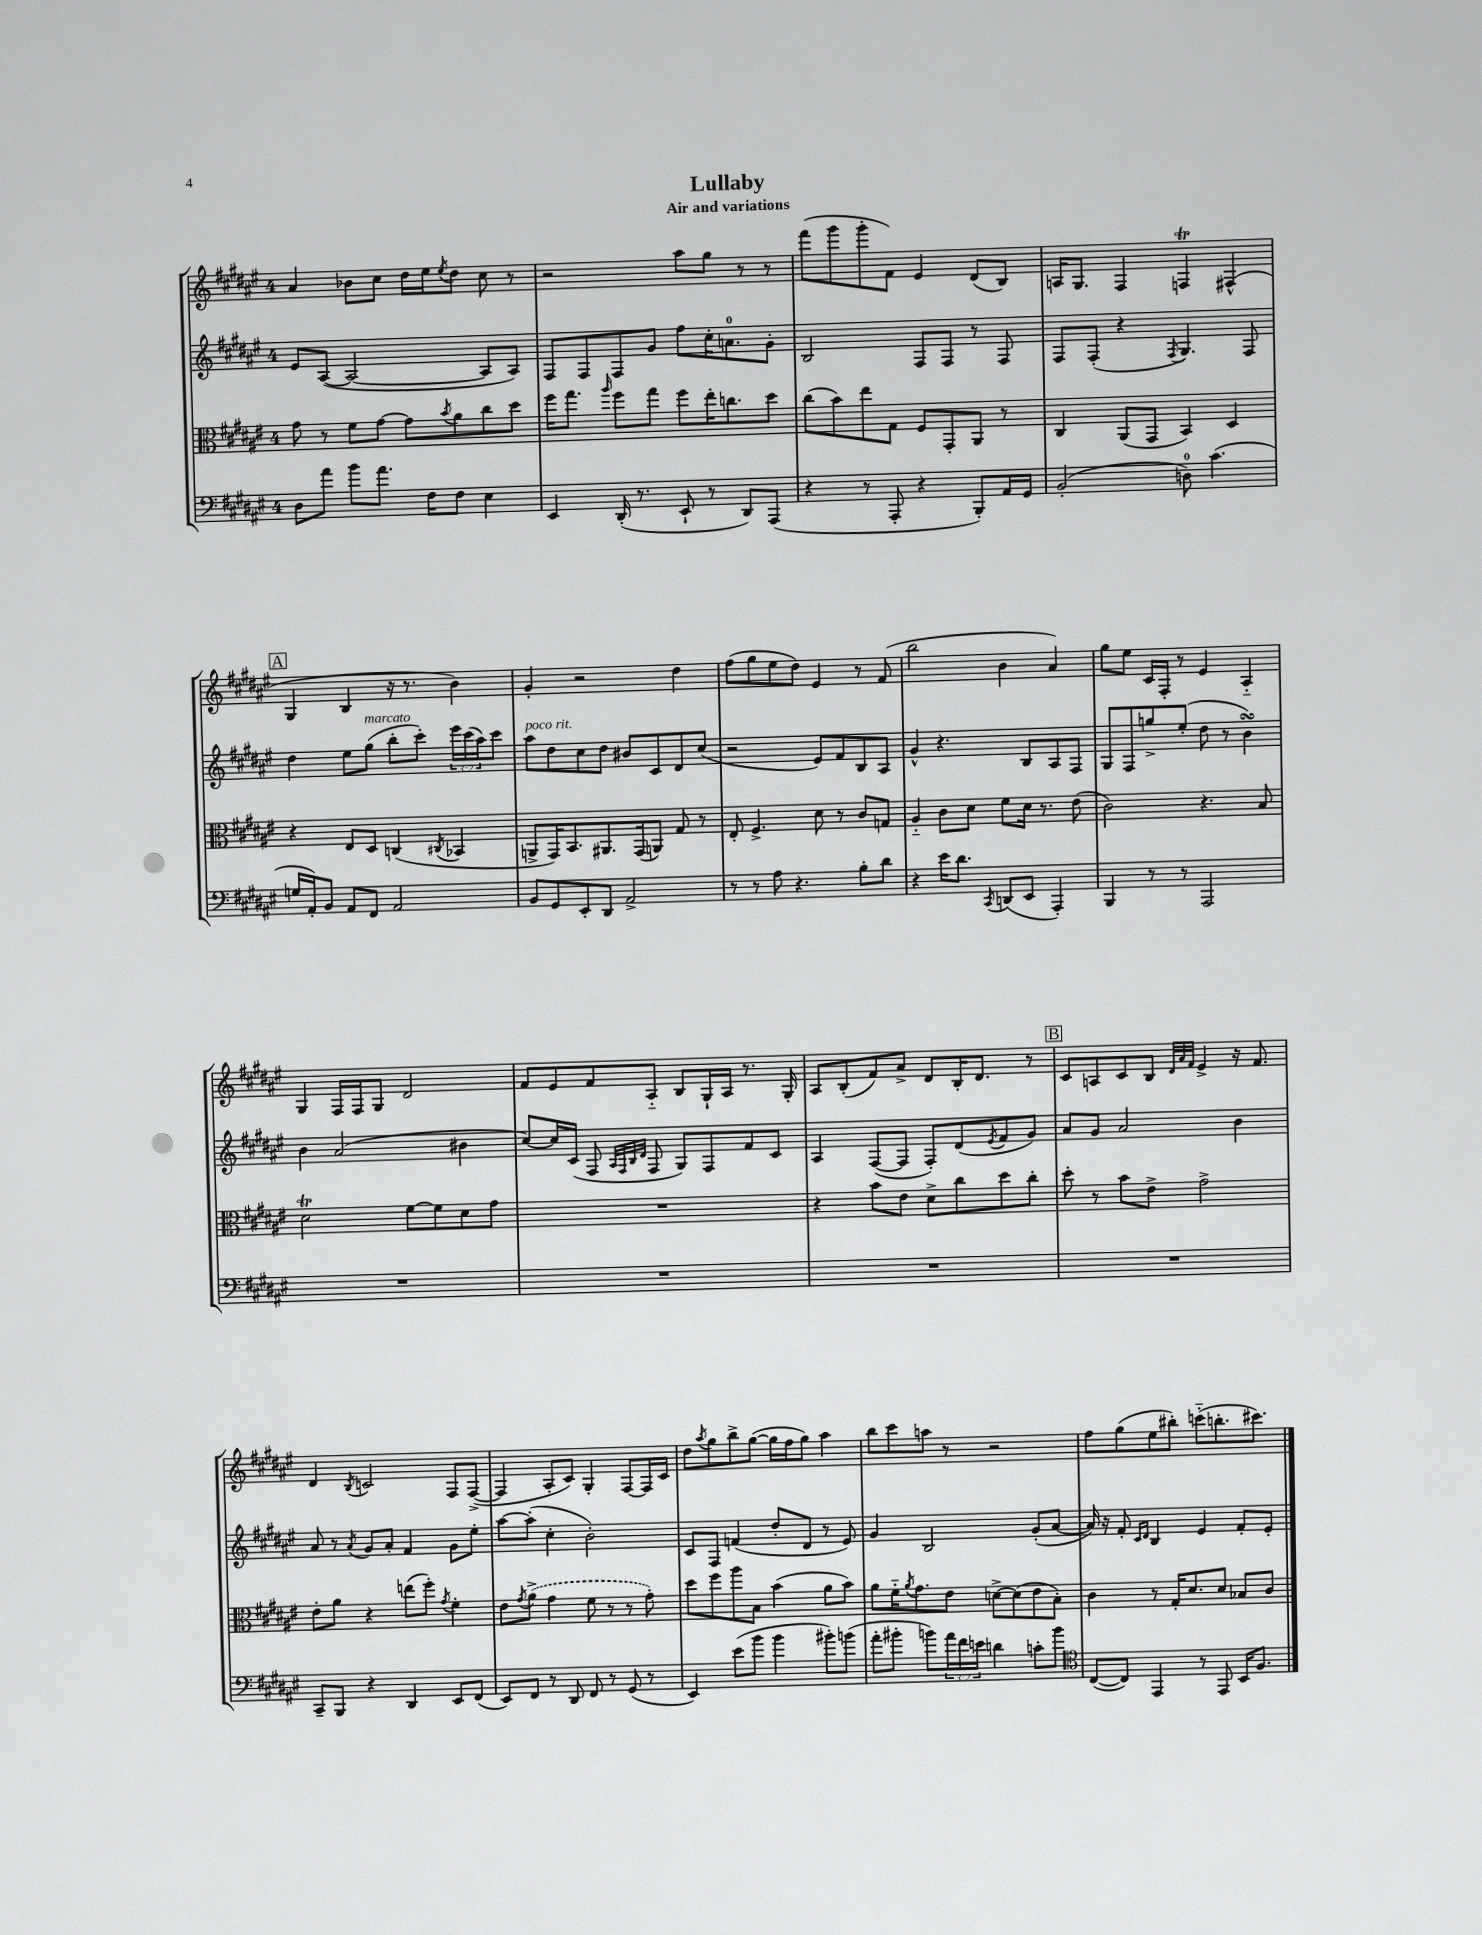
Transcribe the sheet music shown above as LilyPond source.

\header { title = "Lullaby" subtitle = "Air and variations" }
<<
\new StaffGroup <<
\new Staff = "s0" {
    \clef treble \key fis \major \once \override Staff.TimeSignature.style = #'single-digit \time 4/4
    ais'4 bes'8 cis''8 dis''16 eis''16 \acciaccatura { eis''8 } dis''8 cis''8 r8 |
    r2 ais''8 gis''8 r8 r8 |
    fis'''8( gis'''8 gis'''8-. fis'8) eis'4 dis'8( b8) |
    a16 gis8. fis4 f4\trill fis4-^( |
    \mark \markup { \box "A" } gis4 b4 r16 r8. b'4) |
    gis'4-. r2 dis''4 |
    fis''8( gis''8 eis''8 dis''8) eis'4 r8 fis'8( |
    b''2 b'4 ais'4) |
    gis''8 eis''8 cis'16 fis16-. r8 eis'4 ais4-_ |
    gis4 fis16 fis16 gis8 dis'2 |
    fis'8 eis'8 fis'8 ais8-_ b8 gis16-! ais16 r8. gis16-. |
    ais8 b8-.( fis'8) ais'8-> dis'8 b16-. dis'8. r8 |
    \mark \markup { \box "B" } cis'8 a8 cis'8 b8 \grace { dis'32 ais'32 fis'32 } eis'4-> r16 fis'8. |
    dis'4 \acciaccatura { b8 } c'2 fis8 fis8~->( |
    fis4 ais8-. cis'8) gis4-. fis8~ fis16 cis'16 |
    dis''8 \acciaccatura { ais''8 } gis''8 b''8-> gis''8~( gis''16 fis''16 gis''8) ais''4 |
    b''8 cis'''8 a''8 r8 r2 |
    fis''8 gis''8( eis''8 bis''8-.) c'''8-_( b''8.-. cis'''8.) \bar "|." |
}
\new Staff = "s1" {
    \clef treble \key fis \major \once \override Staff.TimeSignature.style = #'single-digit \time 4/4 \override Staff.TupletNumber.text = #tuplet-number::calc-fraction-text
    eis'8 ais8~( ais2~ ais8 ais8) |
    fis8 fis8 fis8 gis'8 fis''8 cis''16-. a'8.-0 gis'8-. |
    b2 fis8 fis8 r8 fis8 |
    fis8 fis8-.( r4 \acciaccatura { fis8 } gis4.) fis8 |
    \mark \markup { \box "A" } dis''4 eis''8 gis''8^\markup { \italic "marcato" }( b''8-. cis'''8-.) \tuplet 3/2 { eis'''16 cis'''16( ais''16) } cis'''8 |
    ais''8^\markup { \italic "poco rit." } dis''8 cis''8 dis''8 bis'8 cis'8 dis'8 cis''8( |
    r2 eis'8) fis'8 b8 ais8 |
    gis'4-^ r4. b8 ais8 fis8 |
    gis8 fis8 g''8-> eis''8-.( dis''8 r8 b'4\turn) |
    b'4 ais'2( bis'4 |
    cis''8~) cis''16 cis'16( fis8 \grace { ais32 fis32 b32 dis'32 } fis8 gis8) fis8 fis'8 cis'8 |
    ais4 fis8~( fis8 fis8-.) dis'8( \acciaccatura { eis'8 } fis'8 gis'8) |
    \mark \markup { \box "B" } ais'8 gis'8 ais'2 b'4 |
    ais'8 r8 \acciaccatura { ais'8 } gis'8 ais'8-. fis'4 gis'8 eis''8-. |
    ais''8~ ais''8-.( cis''4-. b'2-.) |
    cis'8 fis8 f'4( dis''8-. dis'8 r8 eis'8) |
    gis'4 b2 gis'8-.( ais'8~ |
    ais'16) r16 fis'8-. \grace { cis'16 dis'16 } b4 eis'4 fis'8-. eis'8-. \bar "|." |
}
\new Staff = "s2" {
    \clef alto \key fis \major \once \override Staff.TimeSignature.style = #'single-digit \time 4/4
    gis'8 r8 fis'8 gis'8~ gis'8 \acciaccatura { b'8 } ais'8 cis''8 dis''8 |
    fis''16 gis''8. \grace { ais''16 } fis''8 gis''8 fis''8 eis''16-. c''8. dis''8 |
    cis''8( b'8) eis''8 gis8 fis8 gis,8-. ais,8 r8 |
    cis4 ais,8( gis,8 b,4) dis4 |
    \mark \markup { \box "A" } r4 eis8 dis8 c4( \acciaccatura { cis8 } bes,4 |
    a,8-> gis,16) b,8. ais,8. gis,16( a,8) gis8 r8 |
    eis8-. fis4.-> dis'8 r8 cis'8 g8 |
    ais4-_ cis'8 dis'8 fis'8 dis'16 r8. eis'8( |
    cis'2) r4. b8 |
    dis'2\trill fis'8~ fis'8 dis'8 gis'8 |
    R1 |
    r4 b'8 eis'8 dis'8-> cis''8 dis''8 cis''8-. |
    \mark \markup { \box "B" } dis''8-. r8 b'8 eis'8-> gis'2-> |
    eis'8-. ais'8 r4 e''8( fis''8-.) \acciaccatura { gis'8 } fis'4-. |
    eis'8 \acciaccatura { gis'8 } \once \slurDashed ais'8->( gis'4 fis'8 r8 r8 gis'8-.) |
    dis''8 fis''8 ais''8 b8 b'4( ais'8 b'8) |
    ais'8 fis'16-_ \acciaccatura { ais'8 } gis'8. eis'8 d'8~-> d'8( eis'8 b8-.) |
    cis'4 r8 gis16-. dis'8. dis'8 bes8 cis'8 \bar "|." |
}
\new Staff = "s3" {
    \clef bass \key fis \major \once \override Staff.TimeSignature.style = #'single-digit \time 4/4 \override Staff.TupletNumber.text = #tuplet-number::calc-fraction-text
    dis8 ais'8 b'8 ais'8. fis16 fis8 eis4 |
    eis,4 dis,16-.( r8. eis,8-! r8 dis,8) ais,,8( |
    r4 r8 ais,,8-. r4 b,,8-.) ais,16 gis,16 |
    b,2-.( d8-0) cis'4.( |
    \mark \markup { \box "A" } g16 ais,16-.) b,8 ais,8 fis,8 ais,2 |
    b,8 gis,8 eis,8-. dis,8 ais,2-> |
    r8 r8 ais8 r4. b8-. dis'8 |
    r4 eis'16 dis'8. \acciaccatura { cis,8 } d,8( eis,8 ais,,4-.) |
    b,,4 r8 r8 ais,,2 |
    R1 |
    R1 |
    R1 |
    \mark \markup { \box "B" } R1 |
    cis,8-- b,,8 r4 dis,4 eis,8 fis,8( |
    eis,8) fis,8 r8 dis,8 fis,8 r8 gis,8( r8 |
    eis,4) eis'8( b'8 b'4 bis'8-.) b'8( |
    ais'8-. bis'8-. b'8) \tuplet 3/2 { ais'16 fis'16 e'16 } d'4 c'8-. b'8 |
    \clef tenor cis8~( cis8) eis,4 r8 eis,8 b,16 fis8. \bar "|." |
}
>>
>>
\layout { \context { \Score \remove "Bar_number_engraver" } }
